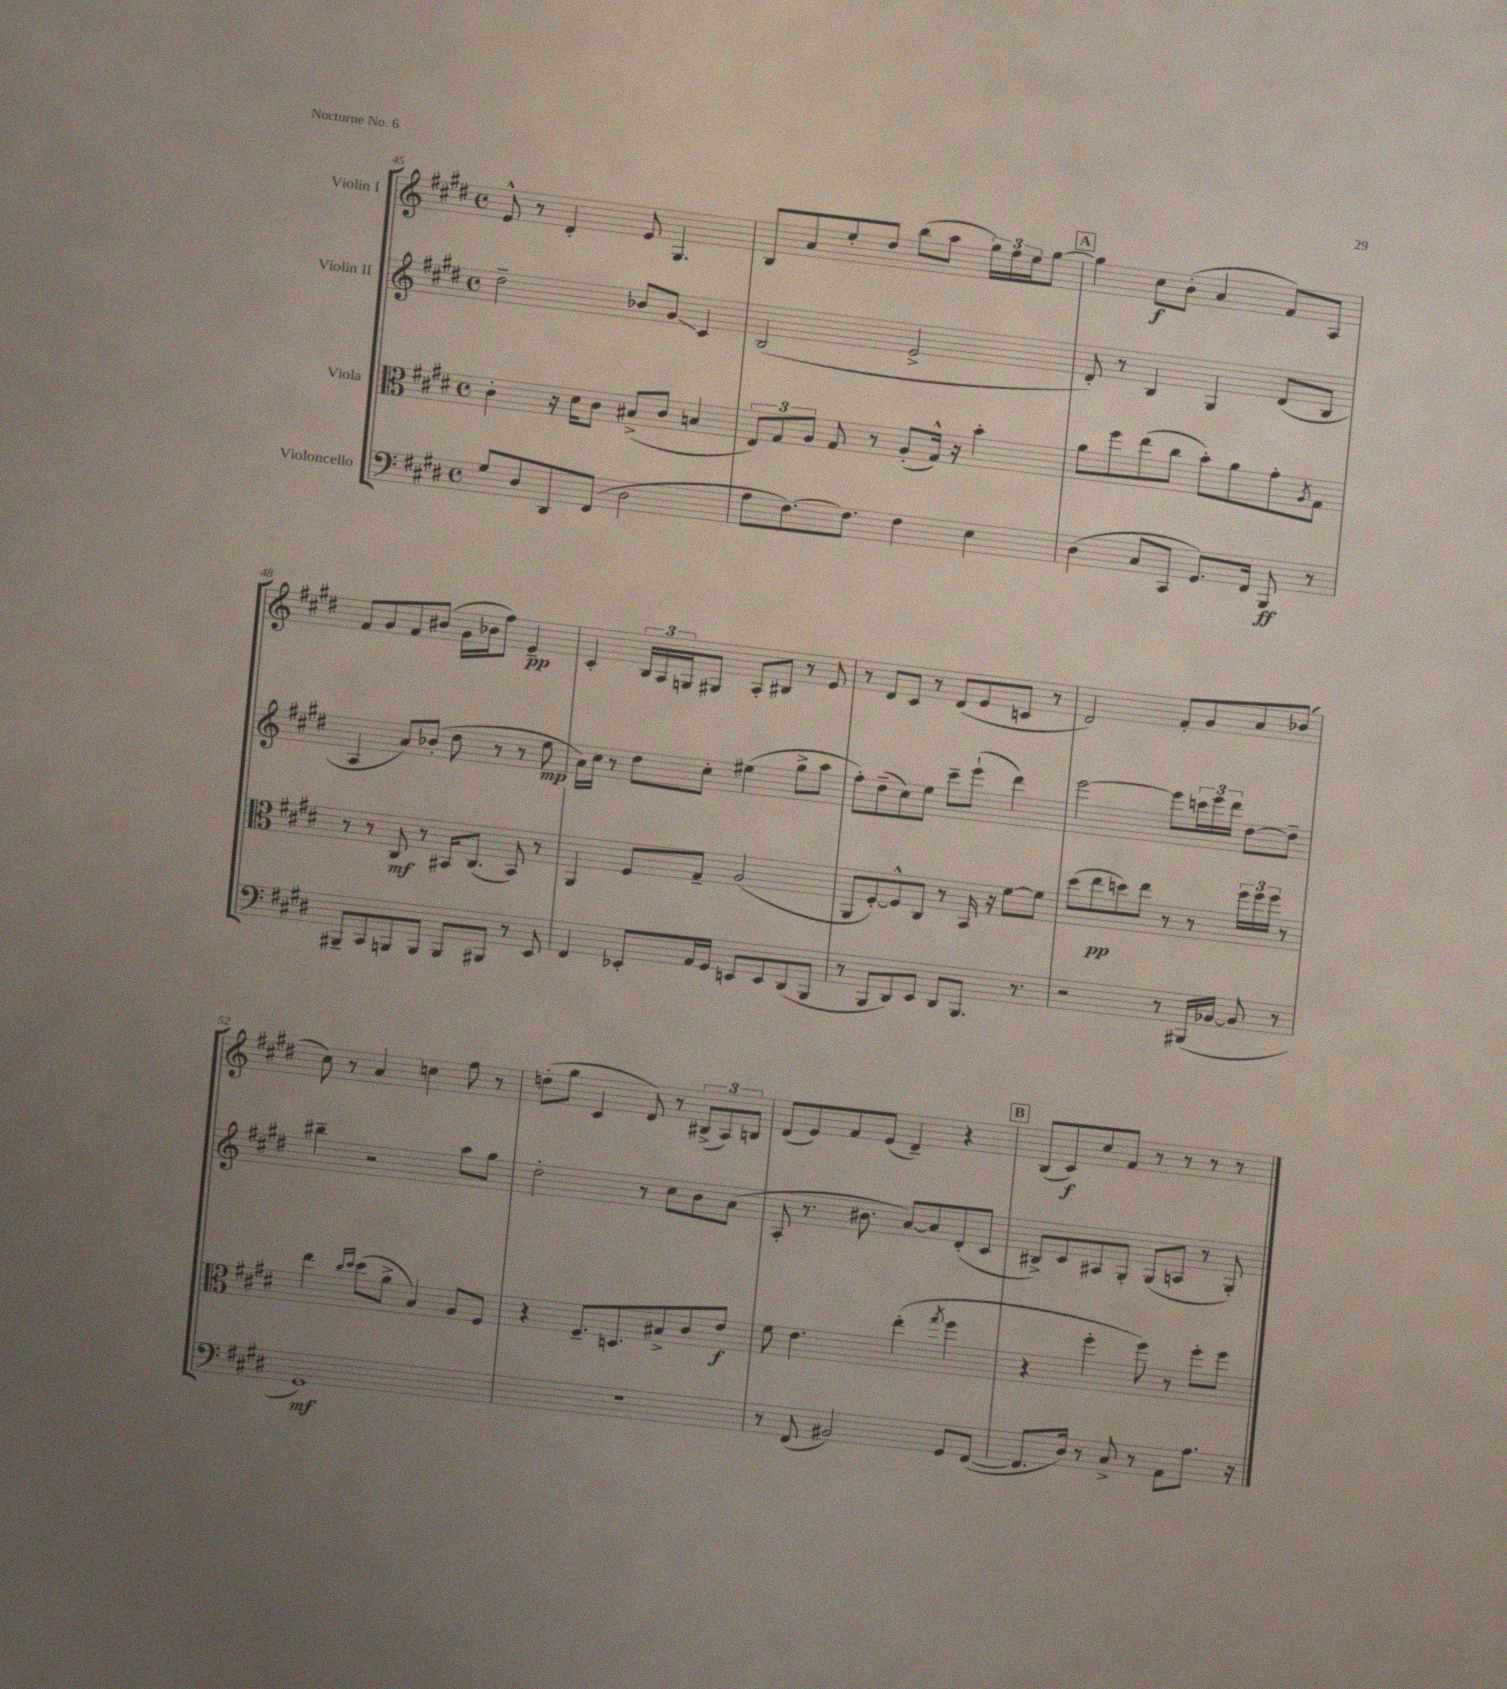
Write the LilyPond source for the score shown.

<<
\new StaffGroup <<
\new Staff = "s0" \with { instrumentName = "Violin I" } {
    \clef treble \key e \major \defaultTimeSignature \time 4/4
    e'8-^ r8 dis'4-. e'8 gis4. |
    b8 a'8 e''8-. dis''8 b''8( a''8 \tuplet 3/2 { gis''16) fis''16 e''16 } gis''8~ |
    \mark \markup { \box "A" } gis''4 cis''8\f b'8-.( a'4 fis'8) a8 |
    fis'8 gis'8 fis'8 bis'8( gis'16 bes'16 fis''8) e'4--\pp |
    cis'4-. \tuplet 3/2 { b16 a16 g16 } gis8 a8-. bis8 r8 e'8 |
    r8 dis'8 cis'8 r8 dis'8( e'8 c'8 r8 |
    dis'2) fis'8-. gis'8 a'8 bes'8( |
    cis''8) r8 a'4 c''4 fis''8 r8 |
    d''8-.( gis''8 cis'4 dis'8) r8 \tuplet 3/2 { bis8->( a8) b8 } |
    dis'8( e'8) fis'8 e'8( dis'4--) r4 |
    \mark \markup { \box "B" } b8( cis'8\f) cis''8 fis'8 r8 r8 r8 r8 \bar "|." |
}
\new Staff = "s1" \with { instrumentName = "Violin II" } {
    \clef treble \key e \major \defaultTimeSignature \time 4/4
    dis''2-- bes'8 gis'8\glissando cis'4 |
    b2( e'2-> |
    \mark \markup { \box "A" } dis'8-.) r8 b4 gis4 dis'8( b8 |
    a4 a'8) bes'8-.( dis''8 r8 r8 e''8\mp |
    a'16) cis''16 r8 dis''8 cis''8-. eis''4( gis''8-> a''8 |
    fis''8-.) dis''8--( cis''8) e''8 cis'''8-- e'''8-!( dis'''4) |
    e'''2~ e'''8 \tuplet 3/2 { c'''16 e'''16 dis'''16 } dis''8~ dis''8-- |
    bis''4-- r2 a''8 gis''8 |
    dis''2-. r8 cis''8 b'8 a'8( |
    a8-. r8. bis'8. a'8~) a'8 dis'8-.( cis'8 |
    \mark \markup { \box "B" } bis8->) cis'8 ais8 gis8-. gis8( a8 r8 gis8-.) \bar "|." |
}
\new Staff = "s2" \with { instrumentName = "Viola" } {
    \clef alto \key e \major \defaultTimeSignature \time 4/4
    cis'4-. r16 dis'16 cis'8 bis8->( cis'8 b4 |
    \tuplet 3/2 { e8) gis8 a8 } gis8 r8 a8-.( gis16-^) r16 b'4-. |
    \mark \markup { \box "A" } a'8 fis''8 e''8( cis''8 b'8-.) a'8 gis'8-. \acciaccatura { a8 } gis8 |
    r8 r8 cis8\mf r8 bis,16 cis8.( bis,8) r8 |
    a,4 fis8 gis8-- a2( |
    a,8 fis8~-.) fis8-^ cis8 r8 b,16 r16 fis'8~ fis'8 |
    dis''8( e''8\pp d''8) e''8 r8 r8 \tuplet 3/2 { fis''16 fis''16 fis''16 } r8 |
    e''4 \grace { cis''16 dis''16 } dis''8( a'8-> b4) a8 fis8 |
    r4 fis8.-- d8. bis8-> cis'8 e'8\f |
    fis'8 e'4. e''4-.( \acciaccatura { gis''8 } fis''4 |
    \mark \markup { \box "B" } r4 fis''4-. fis''8) r8 fis''8-. fis''8 \bar "|." |
}
\new Staff = "s3" \with { instrumentName = "Violoncello" } {
    \clef bass \key e \major \defaultTimeSignature \time 4/4
    gis8 dis8 dis,8 fis,8( dis2 |
    a8 fis8.~) fis8. fis4 e4 |
    \mark \markup { \box "A" } dis4( cis8 cis,8 gis,8.) fis,16 b,,8\ff r8 |
    bis,,8-- cis,8 b,,8 b,,8 b,,8 bis,,8 r8 e,8 |
    fis,4 ees,8-. a,16 gis,16 e,8 e,8 dis,8( b,,8 |
    r8 b,,8 dis,8) e,8 dis,8 b,,8. r8. |
    r2 r8 bis,,16( bes,16~ bes,8 r8 |
    gis,1\mf) |
    R1 |
    r8 fis,8( bis,2) gis,8 fis,8~( |
    \mark \markup { \box "B" } fis,8. dis16) r8 cis8-> r8 a,8 a8. r16 \bar "|." |
}
>>
>>
\layout { \context { \Score currentBarNumber = #45 } }
